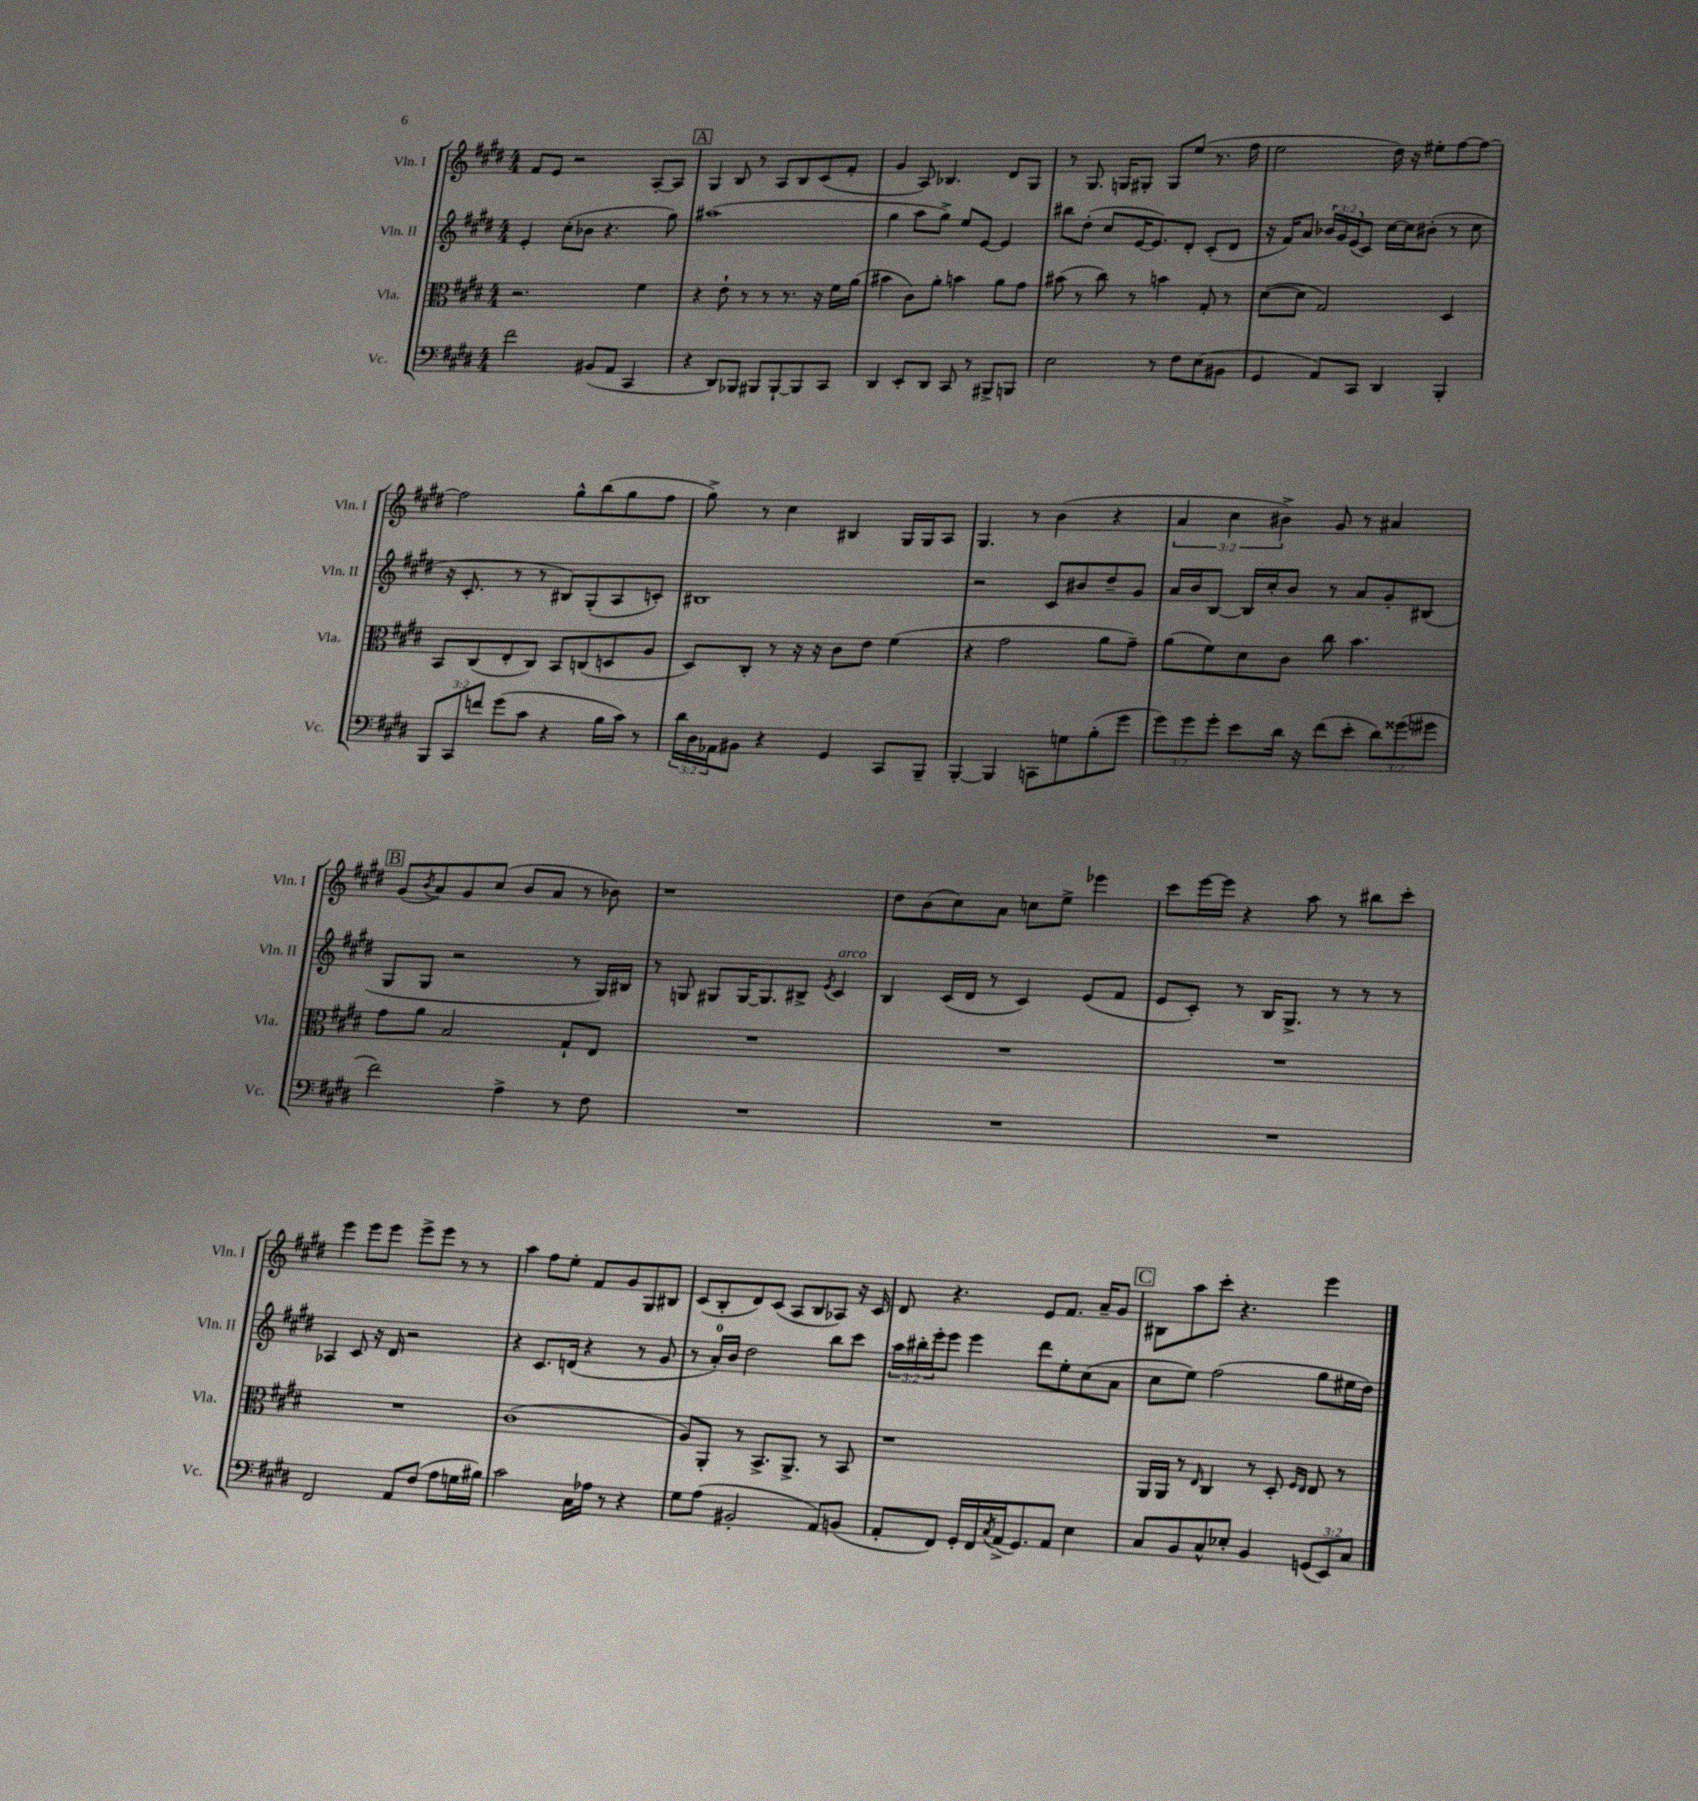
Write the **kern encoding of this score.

**kern	**kern	**kern	**kern
*staff4	*staff3	*staff2	*staff1
*clefF4	*clefC3	*clefG2	*clefG2
*k[f#c#g#d#]	*k[f#c#g#d#]	*k[f#c#g#d#]	*k[f#c#g#d#]
*M4/4	*M4/4	*M4/4	*M4/4
2f#	2.r	4e'	8f#
.	.	.	8e
.	.	(8cc#'	2r
.	.	8b-	.
(8BB#	.	4.r	.
8AA	.	.	.
4CC#	4f#	.	[8A'
.	.	8gg#)	8A]
=	=	=	=
4r	4r	(1aa#	4G#
8DD#)	8e`	.	8B
8BBB-	8r	.	8r
8BBB#	8r	.	8A
[8BBB#`	8.r	.	8B
8BBB#]	.	.	(8c#
.	16r	.	.
8CC#	16f#	.	8f#'
.	(16a	.	.
=	=	=	=
4DD#	4b#	4gg#	4g#
8EE'	8c#)	8aa	8A)
8DD#	8a'	8gg#^)	4.B-
8CC#	4b	8ee	.
8r	.	[8e	.
8BBB#^	8a	4e]	8d#
8BBB	8g#	.	8G#
=	=	=	=
2E	(8b#	8bb#	8r
.	8r	(8dd#'	8.G#
.	8cc#)	8cc#	.
.	.	.	16G
.	8r	[16e	8G#'
.	.	8.e])	.
8r	4b	.	8G#
8F#	.	8d#'	(8ee
(8E	8G#'	(8c#'	8.r
8BB#	8r	8d#	.
.	.	.	16ff#
=	=	=	=
4GG#	([8d#	16r	2ee
.	.	16f#)	.
.	8d#]	8a	.
8AA)	2G#)	24b-	.
.	.	24g#	.
.	.	(24e	.
8CC#	.	8c#)	.
4DD#	.	[16cc#	16dd#)
.	.	16cc#]	16r
.	.	(8b#'	8ee#'
4BBB'	4D#	8r	[8ff#
.	.	8cc#	8ff#_
=	=	=	=
12BBB	8BB	16r	2ff#]
.	.	8.c#'	.
12CC#	.	.	.
.	(8C#	.	.
12f	.	.	.
(8g#	8E'	8r	.
8c#	8C#)	8r	.
4r	8BB	8B#)	8gg#^^
.	(8C	(8G#'	(8bb
16B	8D	8A	8gg#
16c#)	.	.	.
8r	8A	8c')	8ff#
=	=	=	=
24d#	8D#)	1B#	8gg#^)
24D#	.	.	.
24AA-	.	.	.
8BB#	8C#'	.	8r
4r	8r	.	4cc#
.	16r	.	.
.	16r	.	.
4GG#	8c#	.	4B#
.	8e	.	.
8CC#	(4f#	.	16G#
.	.	.	16G#
8BBB~	.	.	8A
=	=	=	=
[4BBB'	4r	2r	4.G#
4BBB]	2g#	.	.
.	.	.	8r
8CC	.	8c#	(4b
8G	.	8b#	.
(8B'	8a	8dd#~	4r
8g#	8g#~)	8g#	.
=	=	=	=
12g#)	(8a	16a	6a
.	.	16b	.
12g#	.	.	.
.	8f#)	[8B	.
12g#'	.	.	6cc#
8e	8d#	16B]	.
.	.	16cc#'	.
.	.	.	6b#^)
16d#	8c#	8b	.
16r	.	.	.
(8f#	8cc#	8r	8g#
8e'	4.b	8a	8r
12d#)	.	8g#'	4a#
(12g##	.	.	.
.	.	(8B#	.
12g#	.	.	.
=	=	=	=
2f#)	8g#	8G#	(8g#
.	.	.	8qb
.	8a	8G#	8a)
.	2B	2r	8g#
.	.	.	(8cc#
4A^	.	.	8b
.	.	.	8a
8r	8G#`	8r	8r
8F#	8E	16G#)	8b-)
.	.	16B#	.
=	=	=	=
1r	1r	8r	1r
.	.	8G	.
.	.	8G#	.
.	.	[16G#	.
.	.	8.G#]	.
.	.	8B#^	.
.	.	8qe	.
.	.	4c#	.
=	=	=	=
1r	1r	4B	8dd#
.	.	.	(8b
.	.	(16c#	8cc#)
.	.	16d#	.
.	.	8r	8a
.	.	4c#)	8cc
.	.	.	8ee^
.	.	(8e	4eee-
.	.	8f#	.
=	=	=	=
1r	1r	8e	8ccc#
.	.	8c#')	[16eee
.	.	.	16eee]
.	.	8r	4r
.	.	16B	.
.	.	8.G#^	.
.	.	.	8aa
.	.	8r	8r
.	.	8r	8bb#
.	.	8r	8ccc#'
=	=	=	=
2FF#	1r	4A-	4eee
.	.	8c#	8eee
.	.	16r	8eee
.	.	16d#	.
8AA	.	2r	8eee^
(8F#	.	.	8eee
8A	.	.	8r
16G	.	.	8r
16B#)	.	.	.
=	=	=	=
2c#	(1c#	4r	4aa
.	.	8.c#	8ff#
.	.	.	8ee'
.	.	(16d	.
16C#	.	4r	8f#
16A-	.	.	.
8r	.	.	8g#
4r	.	8r	8G#
.	.	8g#	8B#
=	=	=	=
8G#	8A)	8r	(8c#
(8A	8AA'	16a')	8B'
.	.	16b	.
2BB#'	8r	2dd#	8d#)
.	8.BB^	.	(8c#
.	.	.	8A
.	8.AA^	.	.
.	.	.	8B
8AA)	8r	8bb	8A-)
(8BB	8BB	8ccc#	16r
.	.	.	16c#
=	=	=	=
8AA'	1r	24aa	8d#
.	.	24bb#'	.
.	.	24eee'	.
8FF#)	.	8eee	4.r
16GG#'	.	4eee	.
16FF#	.	.	.
8qC#	.	.	.
(16AA^	.	.	.
8.GG#)	.	.	.
.	.	8ddd#	8e
8AA	.	8ee'	8.f#
4E	.	(8cc#	.
.	.	.	16a~
.	.	8a	8g#
=	=	=	=
8C#	16AA	8cc#	8B#
.	16AA	.	.
8BB	8r	8ee)	8aa
.	16qqE	.	.
8C#^^	4C#	(2ff#	8ccc#'
8E-'	.	.	4.r
4BB	8r	.	.
.	8D#'	.	.
.	16qqF#	.	.
.	16qqE	.	.
(12GG	8E	8gg#	4eee
12EE)	.	.	.
.	8r	16ee#	.
12C#	.	.	.
.	.	16dd#)	.
==	==	==	==
*-	*-	*-	*-
